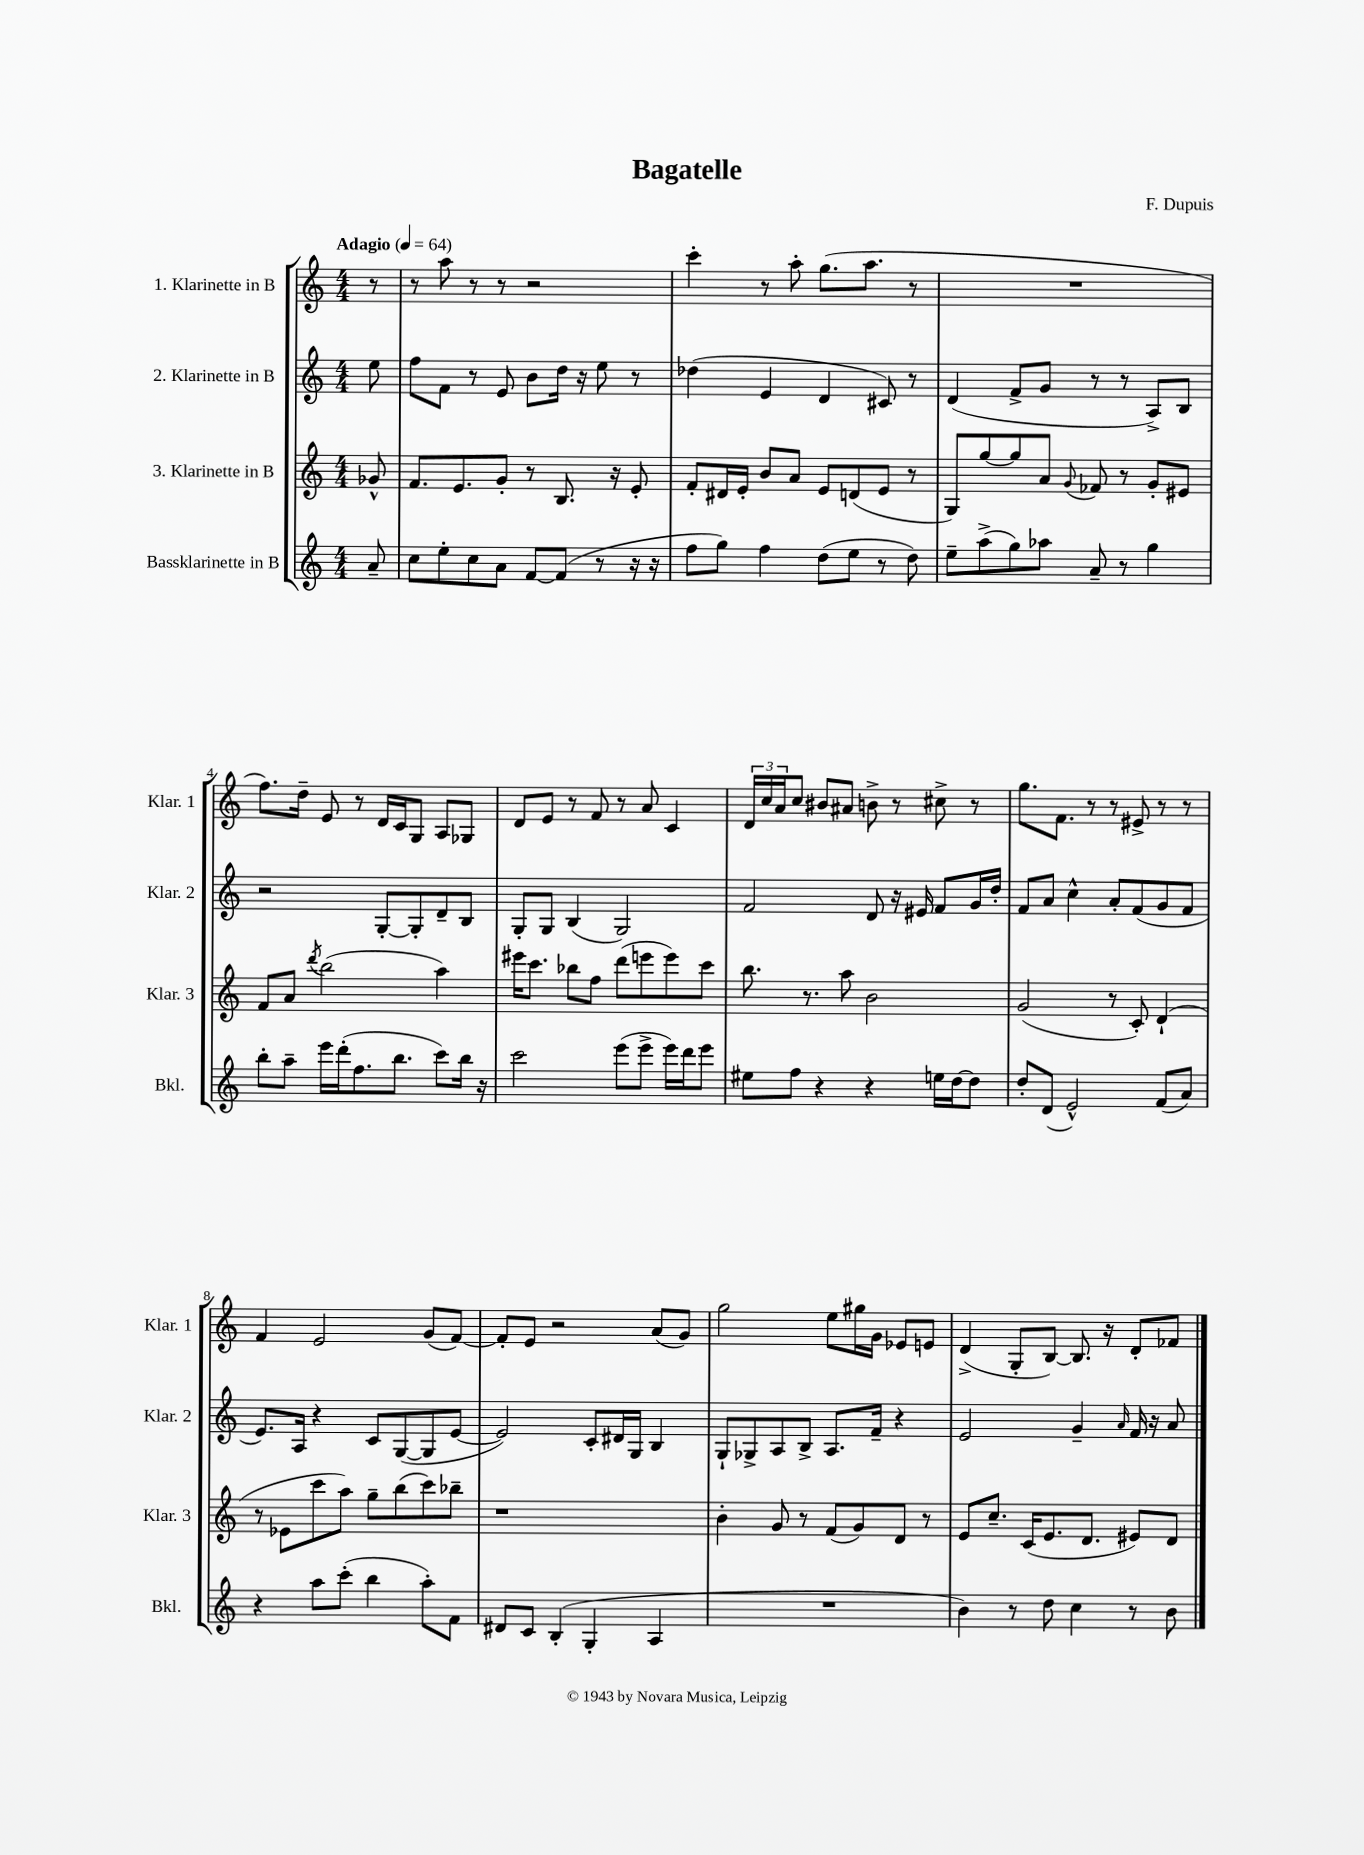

**kern	**kern	**kern	**kern
*part4	*part3	*part2	*part1
*staff4	*staff3	*staff2	*staff1
*I"Bassklarinette in B	*I"3. Klarinette in B	*I"2. Klarinette in B	*I"1. Klarinette in B
*I'Bkl.	*I'Klar. 3	*I'Klar. 2	*I'Klar. 1
*clefG2	*clefG2	*clefG2	*clefG2
*k[]	*k[]	*k[]	*k[]
*M4/4	*M4/4	*M4/4	*M4/4
*MM64	*MM64	*MM64	*MM64
=	=	=	=
!	!	!	!LO:TX:a:B:t=Adagio
8a~/	8g-X^^/	8ee\	8r
=1	=1	=1	=1
8cc\L	8.f/L	8ff\L	8r
8ee'\	.	8f\J	8aa\
.	8.e/	.	.
8cc\	.	8r	8r
8a\J	8g'/J	8e/	8r
[8f/L	8r	8b\L	2r
(8f/J]	8.B/	16dd\Jk	.
.	.	16r	.
8r	.	8ee\	.
.	16r	.	.
16r	8e'/	8r	.
16r	.	.	.
=2	=2	=2	=2
8ff\L	8f'/L	(4dd-X\	4ccc'\
8gg\J)	16d#X/L	.	.
.	16e'/JJ	.	.
4ff\	8b/L	4e/	8r
.	8a/J	.	8aa'\
(8dd\L	8e/L	4d/	(8.gg\L
8ee\J	(8dn/	.	.
.	.	.	8.aa\J
8r	8e/J	8c#X/)	.
8dd\)	8r	8r	8r
=3	=3	=3	=3
8ee~\L	8G/L)	(4d/	1r
(8aa^\	[8gg/	.	.
8gg\)	8gg/]	8f^/L	.
8aa-X\J	8a/J	8g/J	.
.	8qqg/	.	.
8a~/	8f-X/	8r	.
8r	8r	8r	.
4gg\	8g'/L	8A^/L)	.
.	8e#X/J	8B/J	.
!!LO:LB:g=z
=4	=4	=4	=4
8bb'\L	8f/L	2r	8.ff\L)
8aa~\J	8a/J	.	.
.	.	.	16dd~\Jk
.	8qddd/	.	.
16eee\LL	(2bb\	.	8e/
(16ddd'\J	.	.	.
8.ff\	.	.	8r
.	.	[8G'/L	16d/LL
8.bb\J	.	.	16c/J
.	.	8G'/]	8G/J
8ccc\L)	4aa\)	8d~/	8A/L
16bb\Jk	.	8B/J	8G-X/J
16r	.	.	.
=5	=5	=5	=5
2ccc\	16eee#X\KL	8G'/L	8d/L
.	8.ccc\J	.	.
.	.	8G/J	8e/J
.	8bb-X\L	(4B/	8r
.	8ff\J	.	8f/
(8eee\L	(8ddd\L	2G/)	8r
8eee^\J	8eeen\	.	8a/
16eee\LL)	8eee\)	.	4c/
16ddd\J	.	.	.
8eee\J	8ccc\J	.	.
=6	=6	=6	=6
8ee#X\L	8.bb\	2f/	24d/LL
.	.	.	24cc/
.	.	.	24a/J
8ff\J	.	.	8cc/J
.	8.r	.	.
4r	.	.	8b#X/L
.	8aa\	.	8a#X/J
4r	2b\	8d/	8bn^\
.	.	16r	8r
.	.	16e#X/	.
16een\LL	.	8f/L	8cc#X^\
[16dd\J	.	.	.
8dd\J]	.	16g/L	8r
.	.	16dd'/JJ	.
=7	=7	=7	=7
8dd'/L	(2g/	8f/L	8.gg\L
(8d/J	.	8a/J	.
.	.	.	8.f\J
2e^^/)	.	4cc^^\	.
.	.	.	8r
.	8r	8a'/L	8r
.	8c'/)	(8f/	8e#X^/
(8f/L	(4d`/	8g/	8r
8a/J)	.	8f/J	8r
!!LO:LB:g=z
=8	=8	=8	=8
4r	8r	8.e/L)	4f/
.	8e-X\L	.	.
.	.	16A/Jk	.
8aa\L	8ccc\	4r	2e/
(8ccc'\J	8aa\J)	.	.
4bb\	8gg~\L	8c/L	.
.	(8bb\	([8G/	.
8aa'\L)	8ccc\)	8G/]	(8g/L
8f\J	8bb-X~\J	[8e/J	[8f/J)
=9	=9	=9	=9
8d#X/L	1r	2e/])	8f'/L]
8c/J	.	.	8e/J
(4B'/	.	.	2r
4G'/	.	8c'/L	.
.	.	16d#X/L	.
.	.	16G/JJ	.
4A/	.	4B/	(8a/L
.	.	.	8g/J)
=10	=10	=10	=10
1r	4b'\	8G`/L	2gg\
.	.	8G-X^/	.
.	8g/	8A/	.
.	8r	8B^/J	.
.	(8f/L	8.A/L	8ee\L
.	8g/)	.	16gg#X\L
.	.	16f~/Jk	16g\JJ
.	8d/J	4r	8e-X/L
.	8r	.	8en/J
=11	=11	=11	=11
4b\)	8e/L	2e/	(4d^/
.	8.cc~/J	.	.
8r	.	.	8G'/L
.	(16c/KL	.	.
8dd\	8.e/	.	[8B/J)
4cc\	.	4g~/	8.B/]
.	8.d/J	.	.
.	.	.	16r
.	.	16qqa/	.
8r	8e#X/L)	16f/	8d'/L
.	.	16r	.
8b\	8d/J	8a/	8f-X/J
==	==	==	==
*-	*-	*-	*-
